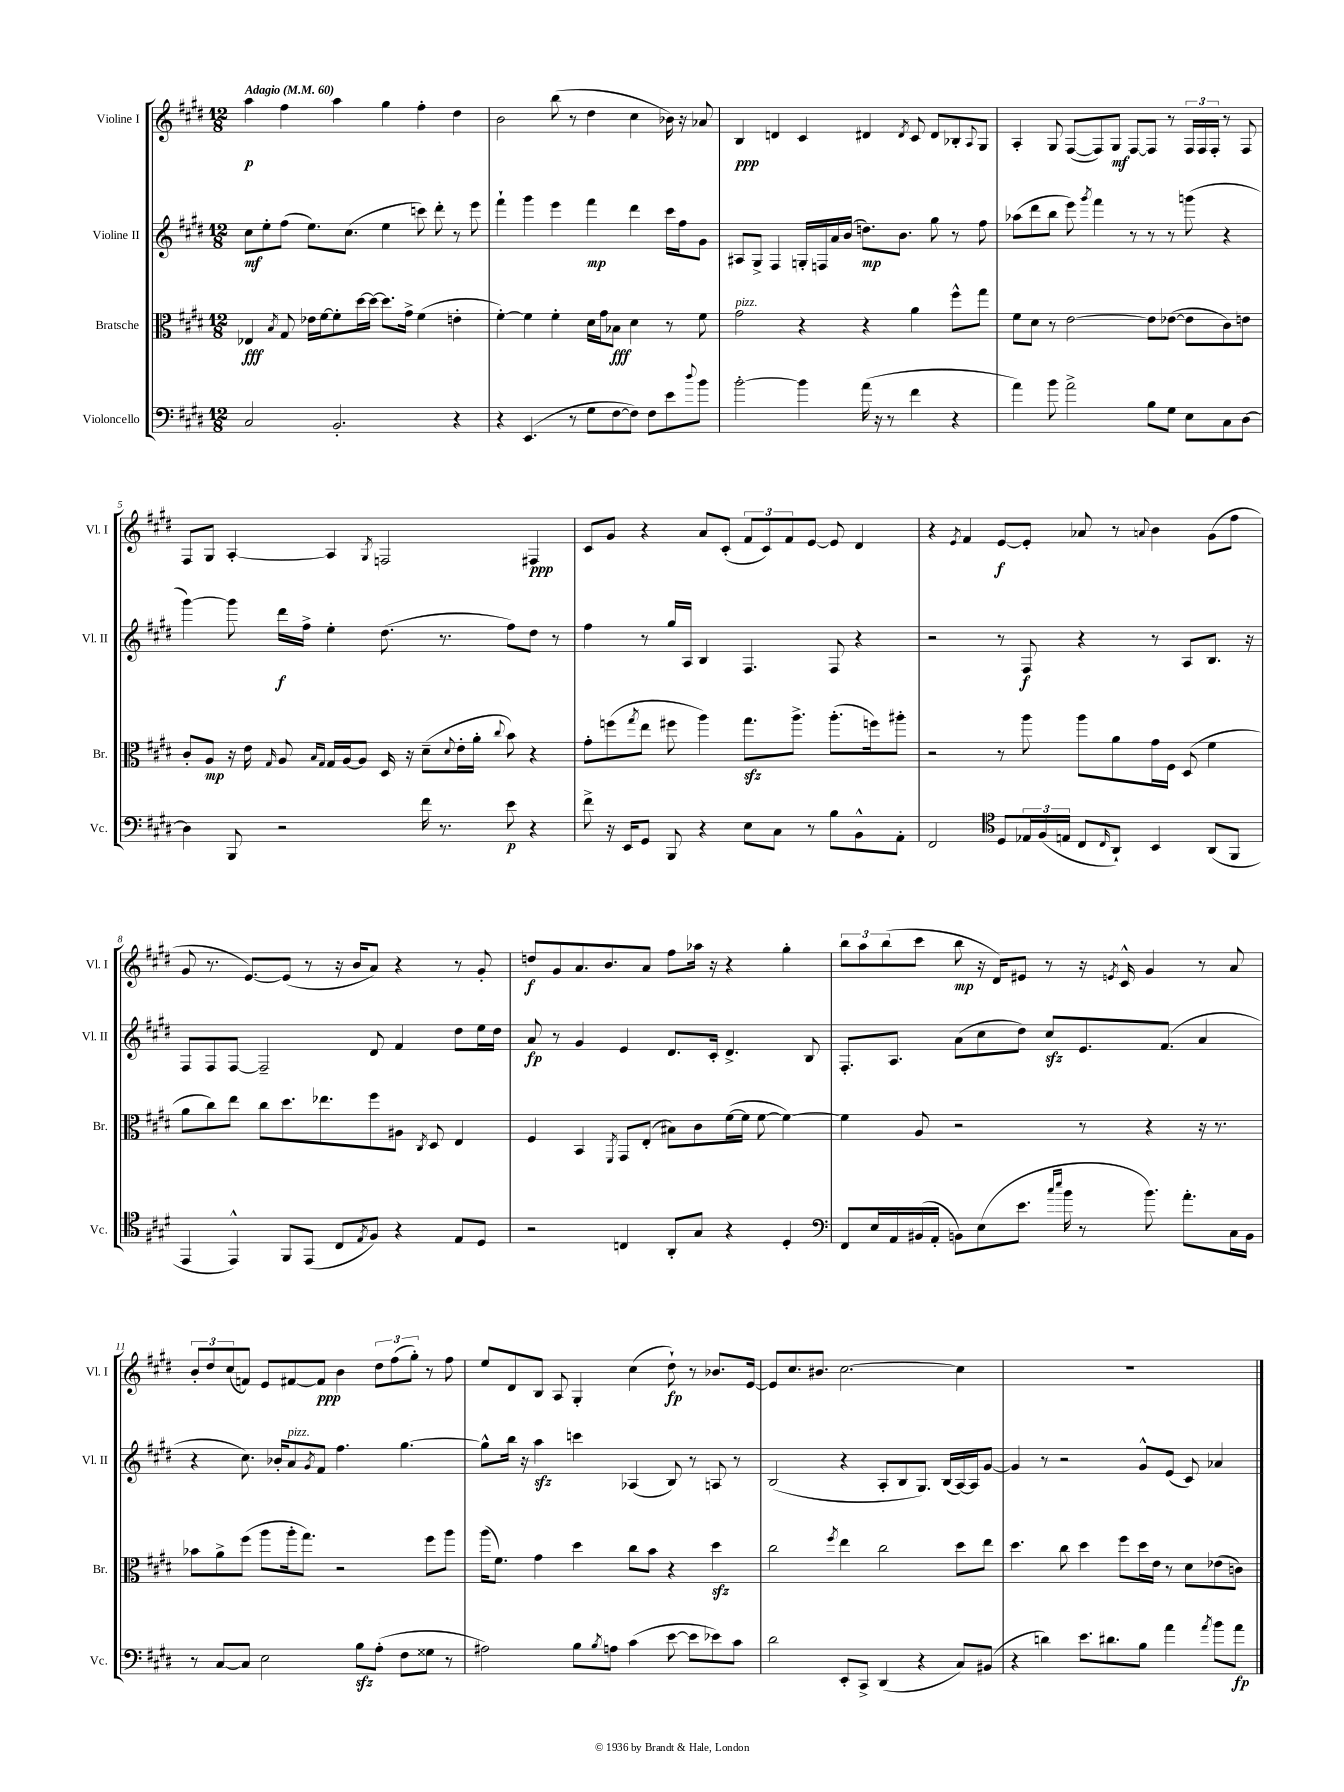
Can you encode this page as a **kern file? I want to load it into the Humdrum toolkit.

**kern	**kern	**kern	**kern
*staff4	*staff3	*staff2	*staff1
*clefF4	*clefC3	*clefG2	*clefG2
*k[f#c#g#d#]	*k[f#c#g#d#]	*k[f#c#g#d#]	*k[f#c#g#d#]
*M12/8	*M12/8	*M12/8	*M12/8
*MM60	*MM60	*MM60	*MM60
2C#	4E-	8cc#	4aa
.	.	8ee'	.
.	8qB	.	.
.	8G#	(8ff#	4ff#
.	16e-	8.ee)	.
.	[16f#	.	.
2.BB'	8f#']	.	4aa
.	.	(8.cc#	.
.	[16dd#	.	.
.	16dd#_	.	.
.	8.dd#]	4ee	4gg#
.	16g#^	.	.
.	(4f#	8ccc)	4ff#'
.	.	8ddd#'	.
4r	4e'	8r	4dd#
.	.	8eee	.
=	=	=	=
4r	[4f#')	4fff#`	2b
(4.EE	4f#]	4ggg#	.
.	4f#'	4eee	(8bb
8r	.	.	8r
8G#	16d#	4fff#	4dd#
.	16g#	.	.
[8F#	8B-	.	.
8F#])	4d#	4ddd#	4cc#
8F#	.	.	.
8e	8r	16ccc#	16b-)
.	.	16ff#	16r
8qqdd#	.	.	.
8b	8f#	8g#	8a-
=	=	=	=
[2b'	2g#	8A#	4B
.	.	8G#^	.
.	.	4F#	4d
4b]	4r	16G'	4c#
.	.	16F	.
.	.	16a	.
.	.	(16b	.
(16a	4r	8.dd)	4d#
16r	.	.	.
8r	.	.	.
.	.	8.b	.
.	.	.	8qd#
4f#	4a	.	8c#
.	.	8gg#	8d#
4r	8ff#^^	8r	8B-'
.	.	.	8qqA
.	8gg#	8ff#	8G#
=	=	=	=
4a)	8f#	(8aa-	4A'
.	8d#	8ddd#	.
8b	8r	8bb	8G#
2a^	[2e	8eee)	([8F#
.	.	8qggg#	.
.	.	4fff#	8F#])
.	.	.	8G#
.	.	8r	[8F#
8B	8e]	8r	8F#]
8G#	([8e-	8r	8r
8E	8e-]	(8ggg	24F#
.	.	.	24F#
.	.	.	24F#'
8C#	8c#)	4r	8r
[8D#	8e	.	8F#
=	=	=	=
4D#]	8c#'	[4ggg#)	8F#
.	8A	.	8G#
8BBB	16r	8ggg#]	[4A'
.	16e	.	.
.	16qqG#	.	.
2r	8A	16ddd#	.
.	.	16ff#^	.
.	16qqB	.	.
.	16qqG#	.	.
.	16G#	4ee'	4A]
.	[16A	.	.
.	8A]	.	.
.	.	.	8qG#
.	16D#	(8.dd#	2F
.	16r	.	.
16f#	(8d#~	.	.
8.r	.	8.r	.
.	8qqd#	.	.
.	16e'	.	.
.	16a'	.	.
.	8qqcc#	.	.
8e	8b)	8ff#)	.
4r	4r	8dd#	4F#
.	.	8r	.
=	=	=	=
8f#^	8g#'	4ff#	8c#
16r	(8ff	.	8g#
16EE	.	.	.
.	8qgg#	.	.
8GG#	8ee	8r	4r
8BBB	8ff#	16gg#	.
.	.	16A	.
4r	4aa)	4B	8a
.	.	.	(8c#'
8E	8.gg#	4.F#	12f#
.	.	.	12c#)
8C#	.	.	.
.	.	.	12f#
.	8.aa^	.	.
8r	.	.	[8e
8B	(8.aa'	8F#	8e]
8BB^^	.	4r	4d#
.	16ff)	.	.
8AA'	8aa#'	.	.
=	=	=	=
2FF#	2r	2r	4r
.	.	.	8qe
.	.	.	4f#
*clefC4	*	*	*
8D#	8r	8r	[8e
24E-	8aa	8F#	8e']
(24F#	.	.	.
24E	.	.	.
8C#	8aa	4r	8a-
16qqC#	.	.	.
8AA`)	8a	.	8r
.	.	.	8qqa
4BB	16g#	8r	4b
.	16F#	.	.
.	(8D#	8A	.
(8AA	4f#	8.B	(8g#
8FF#	.	.	8ff#
.	.	16r	.
=	=	=	=
4EE	8a	8F#	8g#
.	8cc#)	8F#	8.r
4EE^^)	8ee	[8F#	.
.	.	.	[8.e)
.	8cc#	2F#~]	.
8FF#	8.dd#	.	(8e]
(8EE	.	.	8r
.	8.ee-	.	.
8C#	.	.	16r
.	.	.	16b
8qE	.	.	.
8F#)	8ff#	8d#	8a)
4r	8A#	4f#	4r
.	8qC#	.	.
.	8D#	.	.
8E	4E	8dd#	8r
8D#	.	16ee	8g#'
.	.	16dd#	.
=	=	=	=
2r	4F#	8a	8dd
.	.	8r	8g#
.	4BB	4g#	8.a
.	.	.	8.b
.	8qFF#	.	.
4C	8GG#	4e	.
.	(8E'	.	8a
8AA'	8B#)	8.d#	8ff#
8G#	8c#	.	16aa-
.	.	16c#'	16r
4r	([16f#	4.d#^	4r
.	16f#]	.	.
.	[8f#	.	.
4D#'	4f#_)	.	4gg#'
.	.	8B	.
=	=	=	=
*clefF4	*	*	*
8FF#	4f#]	8.F#'	12bb
.	.	.	12aa
16E	.	.	.
.	.	.	(12bb
16AA	.	8.A	.
(16BB#	8A	.	8ccc#
16AA'	.	.	.
8BB)	2r	(8a	8bb
(8E	.	8cc#	16r
.	.	.	16d#)
8.e	.	8dd#)	8e#
.	.	8cc#	8r
16qqcc#	.	.	.
16qqee	.	.	.
16b	.	.	.
8r	8r	8.e	16r
.	.	.	8qe
.	.	.	16c#^^
8.b)	4r	.	4g#
.	.	(8.f#	.
8.a'	.	.	.
.	16r	4a	8r
.	8.r	.	.
16C#	.	.	8a
16BB	.	.	.
=	=	=	=
8r	8b-	4r	12b'
.	.	.	12dd#
[8C#	8a^	.	.
.	.	.	(12cc#
8C#]	(8ff#	8.cc#)	8f)
2E	8aa	.	8e
.	.	16b-'	.
.	16aa'	8a	[8f#
.	8.gg#)	.	.
.	.	8qg#	.
.	.	8f#	8f#]
.	2r	4.ff#	4b
8B	.	.	.
(8A'	.	.	12dd#
.	.	.	(12ff#
8F#	.	[4.gg#	.
.	.	.	12gg#')
8G##	8ff#	.	8r
8r	8aa	.	8ff#
=	=	=	=
2A#)	(16aa	8gg#^^]	8ee
.	8.f#)	.	.
.	.	16bb	8d#
.	.	16r	.
.	4g#	4aa	8B
.	.	.	8A
8B	4dd#	4ccc	4G#'
8qB	.	.	.
8A	.	.	.
(4c#	8cc#	(4A-	(4cc#
.	8b	.	.
[8e	4r	8B)	8dd#`)
8e]	.	8r	8r
8e-)	4dd#	8A	8.b-
8c#	.	8r	.
.	.	.	[16e
=	=	=	=
2d#	2cc#	(2B	8e]
.	.	.	8.cc#
.	.	.	8.b#
.	8qff#	.	.
8EE'	4ee	4r	[2.cc#
8CC#^	.	.	.
(4DD#	2cc#	8A'	.
.	.	8B	.
4r	.	8.G#)	.
.	.	(16B	.
8C#)	8dd#	[16A)	4cc#]
.	.	16A]	.
(8BB#	8ee	[8g#	.
=	=	=	=
4r	4.dd#	4g#]	1.r
4d)	.	8r	.
.	8cc#	2r	.
8.e	4dd#	.	.
8.d#	.	.	.
.	8ff#	.	.
8B	16dd#	8g#^^	.
.	16e	.	.
4a	8r	(8e	.
.	8d#	8c#)	.
8qa	.	.	.
8b	(8e-	4a-	.
8a	8c)	.	.
==	==	==	==
*-	*-	*-	*-
